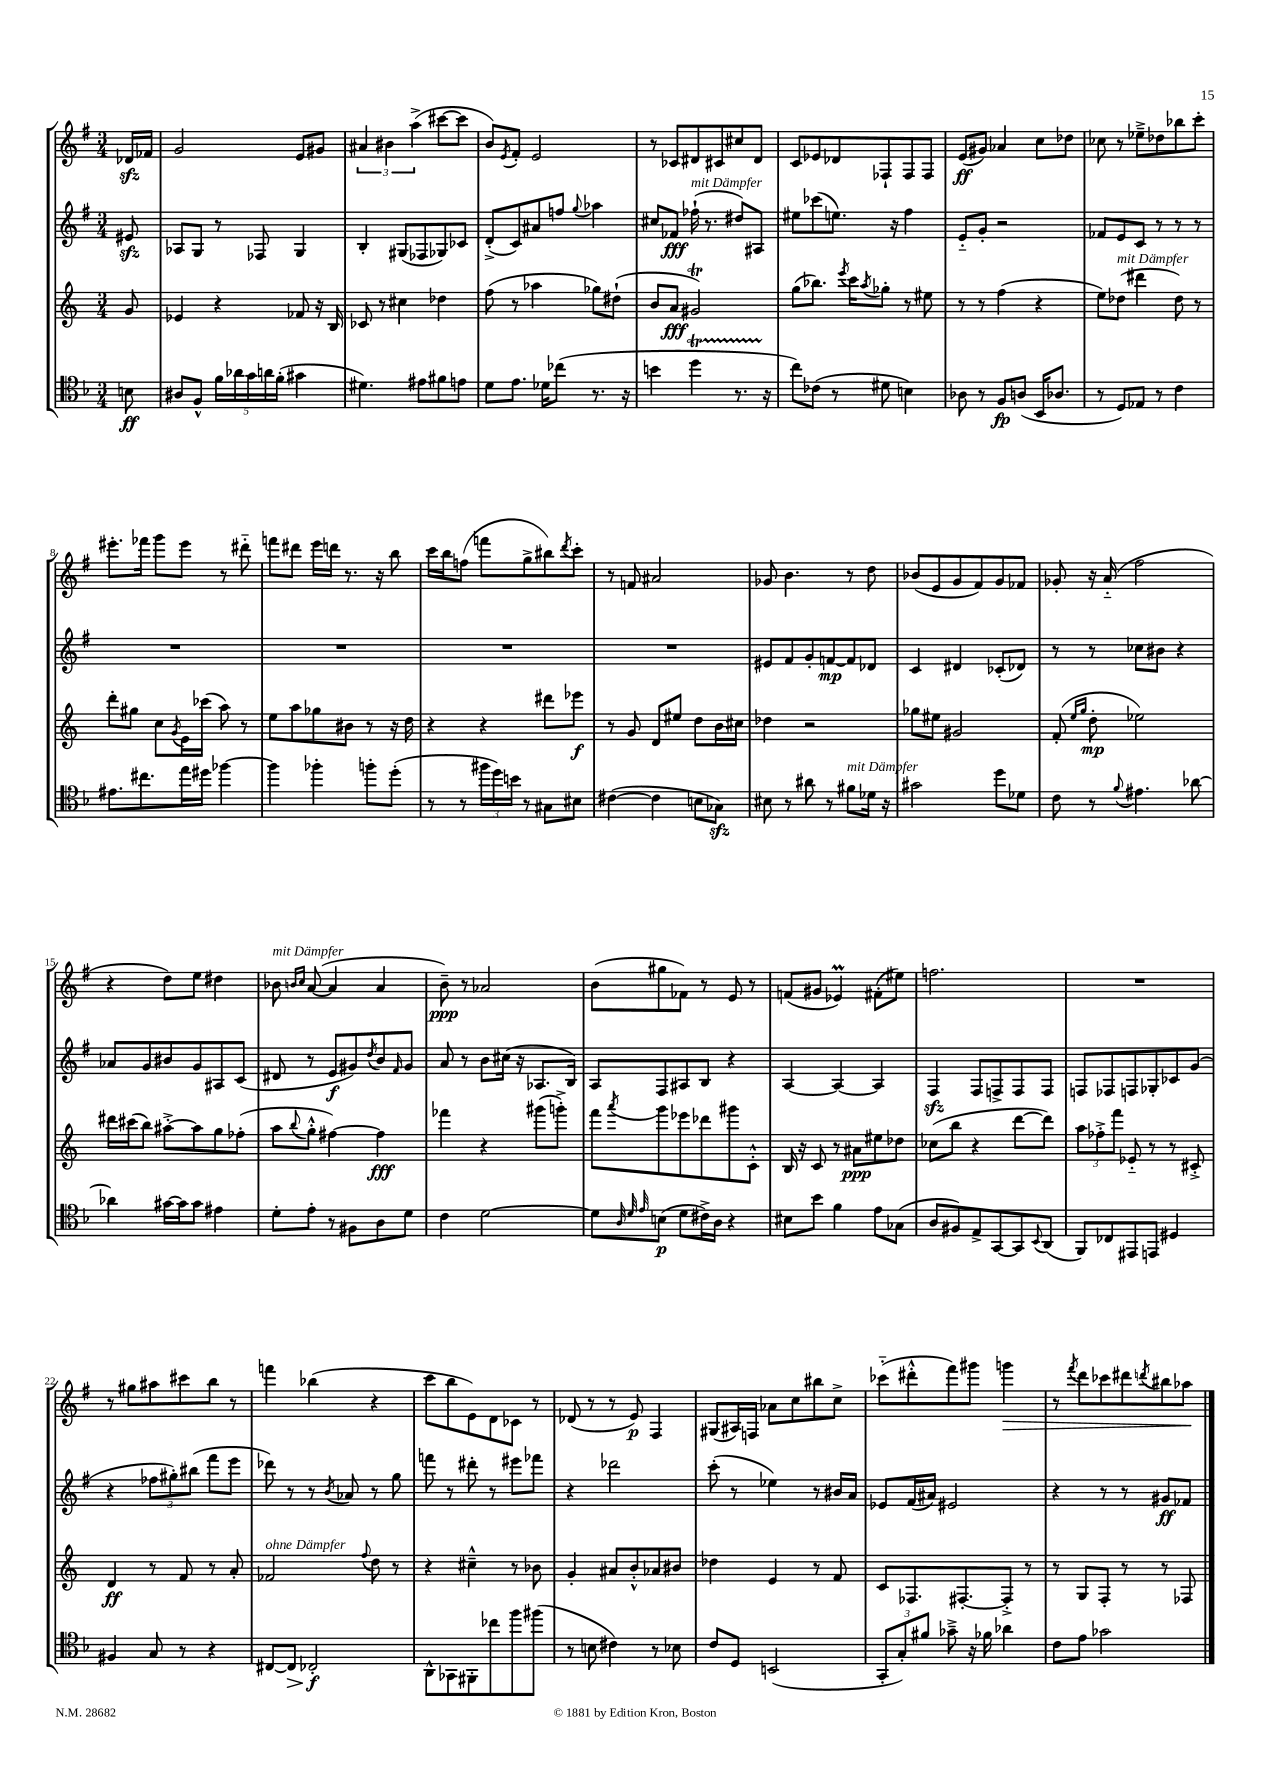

**kern	**dynam	**kern	**dynam	**kern	**dynam	**kern	**dynam
*part4	*part4	*part3	*part3	*part2	*part2	*part1	*part1
*staff4	*staff4	*staff3	*staff3	*staff2	*staff2	*staff1	*staff1
*clefC4	*	*clefG2	*	*clefG2	*	*clefG2	*
*k[b-]	*	*k[]	*	*k[f#]	*	*k[f#]	*
*M3/4	*	*M3/4	*	*M3/4	*	*M3/4	*
=	=	=	=	=	=	=	=
8Bn\	ff	8g/	.	8e#Xzz/	.	16d-Xzz/LL	.
.	.	.	.	.	.	16f-X/JJ	.
=1	=1	=1	=1	=1	=1	=1	=1
8A#X/L	.	4e-X/	.	8A-X/L	.	2g/	.
8F^^/J	.	.	.	8G/J	.	.	.
20f\LL	.	4r	.	8r	.	.	.
20a-X\	.	.	.	.	.	.	.
20g\	.	.	.	.	.	.	.
.	.	.	.	8F-X/	.	.	.
20an\	.	.	.	.	.	.	.
(20f'\JJ	.	.	.	.	.	.	.
4g#X\	.	8f-X/	.	4G/	.	8e/L	.
.	.	16r	.	.	.	8g#X/J	.
.	.	16B/	.	.	.	.	.
=2	=2	=2	=2	=2	=2	=2	=2
4.d#X\)	.	8c-X/	.	4B'/	.	6a#X/	.
.	.	8r	.	.	.	.	.
.	.	.	.	.	.	6b#X\	.
.	.	4cc#X\	.	(8G#X/L	.	.	.
.	.	.	.	.	.	(6aa^\	.
8e#X\L	.	.	.	8F-X/	.	.	.
8f#X\	.	4dd-X\	.	8G-X/)	.	[8ccc#X\L	.
8en\J	.	.	.	8c-X/J	.	8ccc#\J]	.
=3	=3	=3	=3	=3	=3	=3	=3
8d\L	.	(8ff\	.	(8d'^/L	.	8b/L)	.
.	.	.	.	.	.	8qe/	.
8.e\J	.	8r	.	8c/)	.	8f#'/J	.
.	.	4aa-X\	.	8a#X/	.	2e/	.
16d-X\KL	.	.	.	.	.	.	.
(8cc-X\J	.	.	.	8ffn/J	.	.	.
.	.	.	.	8qqgg/	.	.	.
8.r	.	8gg-X\L)	.	4aa-X\	.	.	.
.	.	(8dd#X`\J	.	.	.	.	.
16r	.	.	.	.	.	.	.
=4	=4	=4	=4	=4	=4	=4	=4
4bn\	.	8b/L	.	8cc#X/L	.	8r	.
.	.	8a/J	fff	8f-X/J	fff	8c-X/L	.
!	!	!	!	!LO:TX:a:i:t=mit Dämpfer	!	!	!
4ddT\	.	2g#Xt/)	.	(16ff-X`\	.	8d#X/	.
.	.	.	.	8.r	.	.	.
.	.	.	.	.	.	8c#X/	.
8.r	.	.	.	8dd#X/L)	.	8cc#X/	.
.	.	.	.	8A#X/J	.	8d#/J	.
16r	.	.	.	.	.	.	.
=5	=5	=5	=5	=5	=5	=5	=5
8cc\L)	.	(8gg\L	.	8ee#X\L	.	8c/L	.
(8c-X\J	.	8.bb-X\J)	.	(8ccc-X\	.	8e-X/	.
8r	.	.	.	8.een\J)	.	8d-X/	.
.	.	8qeee/	.	.	.	.	.
.	.	16ccc\KL	.	.	.	.	.
.	.	8qaa/	.	.	.	.	.
8d#X\	.	8gg-X'\J	.	.	.	8F-X`/	.
.	.	.	.	16r	.	.	.
4Bn\)	.	8r	.	4ff#\	.	8F-/	.
.	.	8ee#X\	.	.	.	8F-/J	.
=6	=6	=6	=6	=6	=6	=6	=6
8A-X\	.	8r	.	8e/L	.	(8e/L	ff
8r	.	8r	.	8g'/J	.	8g#X/J)	.
8F/L	fp	(4ff\	.	2r	.	4a-X/	.
(8An/J	.	.	.	.	.	.	.
16BB-/KL	.	4r	.	.	.	8cc\L	.
8.A-X/J	.	.	.	.	.	.	.
.	.	.	.	.	.	8dd-X\J	.
=7	=7	=7	=7	=7	=7	=7	=7
8r	.	8ee\L)	.	8f-X/L	.	8cc-X\	.
!	!	!LO:TX:a:i:t=mit Dämpfer	!	!	!	!	!
8D/L)	.	(8dd-X\J	.	8e/	.	8r	.
8E-X/J	.	4ddd#X\	.	8c/J	.	8ee-X~^\L	.
8r	.	.	.	8r	.	8dd-X\	.
4c\	.	8dd-\)	.	8r	.	8bb-X\	.
.	.	8r	.	8r	.	8ccc'\J	.
!!LO:LB:g=z
=8	=8	=8	=8	=8	=8	=8	=8
8.e#X\L	.	8ddd'\L	.	2.r	.	8.eee#X'\L	.
.	.	8gg#X\J	.	.	.	.	.
8.cc#X\	.	.	.	.	.	16fff-X\Jk	.
.	.	8cc\L	.	.	.	8ggg\L	.
.	.	8qg/	.	.	.	.	.
16ee\L	.	16e\L	.	.	.	8eee#\J	.
16dd#X\JJ	.	(16ccc-X\JJ	.	.	.	.	.
[4ff-X\	.	8aa\)	.	.	.	8r	.
.	.	8r	.	.	.	8ddd#X\	.
=9	=9	=9	=9	=9	=9	=9	=9
4ff-\]	.	8ee\L	.	2.r	.	8fffn\L	.
.	.	8aa\	.	.	.	8ddd#X\J	.
4ff-X'\	.	8gg-X\	.	.	.	16eee\LL	.
.	.	.	.	.	.	16dddn\JJ	.
.	.	8b#X\J	.	.	.	8.r	.
8ffn'\L	.	8r	.	.	.	.	.
.	.	.	.	.	.	16r	.
(8dd'\J	.	16r	.	.	.	8bb\	.
.	.	16dd\	.	.	.	.	.
=10	=10	=10	=10	=10	=10	=10	=10
8r	.	4r	.	2.r	.	16ccc\LL	.
.	.	.	.	.	.	16bb\J	.
8r	.	.	.	.	.	(8ffn\J	.
24ff#X\LL	.	4r	.	.	.	8fffn\L	.
24dd\)	.	.	.	.	.	.	.
24bn\JJ	.	.	.	.	.	.	.
8r	.	.	.	.	.	8gg^\	.
8G#X\L	.	8ddd#X\L	.	.	.	8bb#X\)	.
.	.	.	.	.	.	8qddd/	.
8B#X\J	.	8eee-X\J	f	.	.	8ccc'\J	.
=11	=11	=11	=11	=11	=11	=11	=11
([4c#X\	.	8r	.	2.r	.	8r	.
.	.	8g/	.	.	.	8fn/	.
4c#\]	.	8d/L	.	.	.	2a#X/	.
.	.	8ee#X/J	.	.	.	.	.
8Bn\L	.	8dd\L	.	.	.	.	.
8G-Xzz\J)	.	16b\L	.	.	.	.	.
.	.	16cc#X\JJ	.	.	.	.	.
=12	=12	=12	=12	=12	=12	=12	=12
8B#X\	.	4dd-X\	.	8e#X/L	.	8g-X/	.
8r	.	.	.	8f#/	.	4.b\	.
8a#X\	.	2r	.	8g'/	.	.	.
8r	.	.	.	[8fn/	mp	.	.
!LO:TX:a:i:t=mit Dämpfer	!	!	!	!	!	!	!
8f#X\L	.	.	.	8f/]	.	8r	.
16d-X\Jk	.	.	.	8d-X/J	.	8dd\	.
16r	.	.	.	.	.	.	.
=13	=13	=13	=13	=13	=13	=13	=13
2g#X\	.	8gg-X\L	.	4c/	.	(8b-X/L	.
.	.	8ee#X\J	.	.	.	8e/	.
.	.	2g#X/	.	4d#X/	.	8g/	.
.	.	.	.	.	.	8f#/)	.
8dd\L	.	.	.	(8c-X'/L	.	8g/	.
8d-X\J	.	.	.	8d-X/J)	.	8f-X/J	.
=14	=14	=14	=14	=14	=14	=14	=14
8c\	.	(8f'/	.	8r	.	8g-X'/	.
.	.	16qqee/LL	.	.	.	.	.
.	.	16qqgg/JJ	.	.	.	.	.
8r	.	8dd'\	mp	8r	.	16r	.
.	.	.	.	.	.	(16a/	.
8qqf/	.	.	.	.	.	.	.
4.e#X\	.	2ee-X\)	.	8cc-X\L	.	2ff#\	.
.	.	.	.	8b#X\J	.	.	.
.	.	.	.	4r	.	.	.
[8a-X\	.	.	.	.	.	.	.
!!LO:LB:g=z
=15	=15	=15	=15	=15	=15	=15	=15
4a-X\]	.	16ddd#X\LL	.	8a-X/L	.	4r	.
.	.	(16ccc#X\J	.	.	.	.	.
.	.	8bb\J)	.	8g/	.	.	.
[16g#X\LL	.	[8aa#X'^\L	.	8b#X/	.	8dd\L)	.
16g#\J]	.	.	.	.	.	.	.
8g#\J	.	8aa#\]	.	8g/	.	8ee\J	.
4e#X\	.	8gg\	.	8A#X/	.	4dd#X\	.
.	.	(8ff-X'\J	.	(8c/J	.	.	.
=16	=16	=16	=16	=16	=16	=16	=16
!	!	!	!	!	!	!LO:TX:a:i:t=mit Dämpfer	!
8d'\L	.	8aa\L	.	8d#X/	.	8b-X\	.
.	.	.	.	.	.	16qqbn/LL	.
.	.	8qqbb/	.	.	.	16qqcc/JJ	.
8e'\J	.	8gg'^^\J	.	8r	.	([8a/	.
8r	.	[4ff#X\)	.	8e/L	f	4a/]	.
8F#X\L	.	.	.	8g#X/)	.	.	.
.	.	.	.	8qdd/	.	.	.
8A\	.	4ff#\]	fff	8b/	.	4a/	.
.	.	.	.	16qqf#/	.	.	.
8d\J	.	.	.	8g#/J	.	.	.
=17	=17	=17	=17	=17	=17	=17	=17
4c\	.	4fff-X\	.	8a/	.	8b~\)	ppp
.	.	.	.	8r	.	8r	.
[2d\	.	4r	.	8b\L	.	2a-X/	.
.	.	.	.	(16cc#X\Jk	.	.	.
.	.	.	.	16r	.	.	.
.	.	(8ggg#X\L	.	8.A-X/L	.	.	.
.	.	8gggn'^\J)	.	.	.	.	.
.	.	.	.	16B/Jk)	.	.	.
=18	=18	=18	=18	=18	=18	=18	=18
8d\L]	.	8fff\L	.	8A/L	.	(8b\L	.
32qqA/	.	.	.	.	.	.	.
32qqd/	.	.	.	.	.	.	.
32qqe/	.	8qaaa/	.	.	.	.	.
(8Bn\J	p	8ggg\	.	8F#/	.	8gg#X\	.
8d\L	.	8eee-X\	.	8A#X/	.	8f-X\J)	.
16c#X^\L)	.	8ddd-X\	.	8B/J	.	8r	.
16A\JJ	.	.	.	.	.	.	.
4r	.	8ggg#X\	.	4r	.	8e/	.
.	.	8c'^^\J	.	.	.	8r	.
=19	=19	=19	=19	=19	=19	=19	=19
8B#X\L	.	16B/	.	[4A/	.	(8fn/L	.
.	.	16r	.	.	.	.	.
8b-\J	.	8c/	.	.	.	8g#X/J	.
4f\	.	8r	.	4A/_	.	4e-XM/)	.
.	.	8a#X\L	ppp	.	.	.	.
8e\L	.	8ee#X\	.	4A/]	.	(8f#X'\L	.
(8G-X\J	.	8dd-X\J	.	.	.	8ee#X\J)	.
=20	=20	=20	=20	=20	=20	=20	=20
8A/L	.	(8cc-X\L	.	4F#zz/	.	2.ffn\	.
8F#X/)	.	8bb\J	.	.	.	.	.
8E^/	.	4r	.	8F#/L	.	.	.
[8GG/	.	.	.	8Fn^/	.	.	.
8GG/]	.	[8ddd\L	.	8F/	.	.	.
8qqBB-/	.	.	.	.	.	.	.
(8AA/J	.	8ddd\J])	.	8F/J	.	.	.
=21	=21	=21	=21	=21	=21	=21	=21
8FF/L)	.	12aa\L	.	8Fn/L	.	2.r	.
.	.	12ff-X'^\	.	.	.	.	.
8C-X/	.	.	.	8F-X/	.	.	.
.	.	12fff\J	.	.	.	.	.
8EE#X/	.	8e-X/	.	8Fn/	.	.	.
8EEn/J	.	8r	.	8G-X'/	.	.	.
4D#X/	.	8r	.	8c-X/	.	.	.
.	.	8c#X'^/	.	(8g/J	.	.	.
!!LO:LB:g=z
=22	=22	=22	=22	=22	=22	=22	=22
4F#X/	.	4d/	ff	4r	.	8r	.
.	.	.	.	.	.	8gg#X\L	.
8G/	.	8r	.	12ff-X\L	.	8aa#X\	.
.	.	.	.	12gg#X'\)	.	.	.
8r	.	8f/	.	.	.	8ccc#X\	.
.	.	.	.	(12bb#X\J	.	.	.
4r	.	8r	.	8fff#\L	.	8bb\J	.
.	.	8a'/	.	8eee\J	.	8r	.
=23	=23	=23	=23	=23	=23	=23	=23
!	!	!LO:TX:a:i:t=ohne Dämpfer	!	!	!	!	!
[8C#X/L	.	2f-X/	.	8ddd-X\)	.	4fffn\	.
!	!LO:HP:b	!	!	!	!	!	!
8C#/J]	>	.	.	8r	.	.	.
2C-X'/	f	.	.	8r	.	(4bb-X\	.
.	.	.	.	8qb/	.	.	.
.	.	.	.	8a-X/	.	.	.
.	.	8qqff/	.	.	.	.	.
.	.	8dd\	.	8r	.	4r	.
.	.	8r	.	8gg\	.	.	.
.	]	.	.	.	.	.	.
=24	=24	=24	=24	=24	=24	=24	=24
8AA^^\L	.	4r	.	8fffn\	.	8ccc\L	.
8GG-X\	.	.	.	8r	.	8bb\	.
8FF#X'\	.	4cc#X~^^\	.	8ddd#X'\	.	8e\)	.
8cc-X\	.	.	.	8r	.	8d\	.
8ff\	.	8r	.	8eee#X\L	.	8c-X\J	.
(8ff#X\J	.	8b-X\	.	8fff-X\J	.	8r	.
=25	=25	=25	=25	=25	=25	=25	=25
8r	.	4g'/	.	4r	.	(8d-X/	.
8Bn\	.	.	.	.	.	8r	.
4c#X\)	.	8a#X/L	.	2ddd-X\	.	8r	.
.	.	8b'^^/	.	.	.	8e/)	p
8r	.	8a-X/	.	.	.	4F#/	.
8B-X\	.	8b#X/J	.	.	.	.	.
=26	=26	=26	=26	=26	=26	=26	=26
8c/L	.	4dd-X\	.	(8ccc'\	.	(8G#X/L	.
8D/J	.	.	.	8r	.	16A#X/L)	.
.	.	.	.	.	.	16Fn/JJ	.
(2BBn/	.	4e/	.	4ee-X\)	.	8a-X\L	.
.	.	.	.	.	.	8cc\	.
.	.	8r	.	8r	.	8bb#X\	.
.	.	8f/	.	16b#X/LL	.	8cc^\J	.
.	.	.	.	16a/JJ	.	.	.
=27	=27	=27	=27	=27	=27	=27	=27
12GG'/L	.	8c/L	.	8e-X/L	.	(8ccc-X\L	.
12G'/)	.	.	.	.	.	.	.
.	.	8.F-X/	.	(16f#/L	.	8ddd#X'^^\	.
12f#X/J	.	.	.	.	.	.	.
.	.	.	.	16a#X/JJ)	.	.	.
8g-X~^\	.	.	.	2e#X/	.	8fff#\)	.
.	.	[8.F#X'/	.	.	.	.	.
16r	.	.	.	.	.	8ggg#X\J	.
16f-X\	.	.	.	.	.	.	.
!	!	!	!	!	!	!	!LO:HP:b
4a-X\	.	8F#'^/J]	.	.	.	4gggn\	>
.	.	8r	.	.	.	.	.
=28	=28	=28	=28	=28	=28	=28	=28
8c\L	.	8r	.	4r	.	8r	.
.	.	.	.	.	.	8qfff#/	.
8e\J	.	8G/L	.	.	.	8ddd\L	.
2g-X\	.	8F'/J	.	8r	.	8ccc-X\	.
.	.	8r	.	8r	.	8ddd#X\	.
.	.	.	.	.	.	8qdddn/	.
.	.	8r	.	8g#X/L	ff	8bb#X\	.
.	.	8F-X/	.	8f-X/J	.	8aa-X\J	.
.	.	.	.	.	.	.	]
==	==	==	==	==	==	==	==
*-	*-	*-	*-	*-	*-	*-	*-
